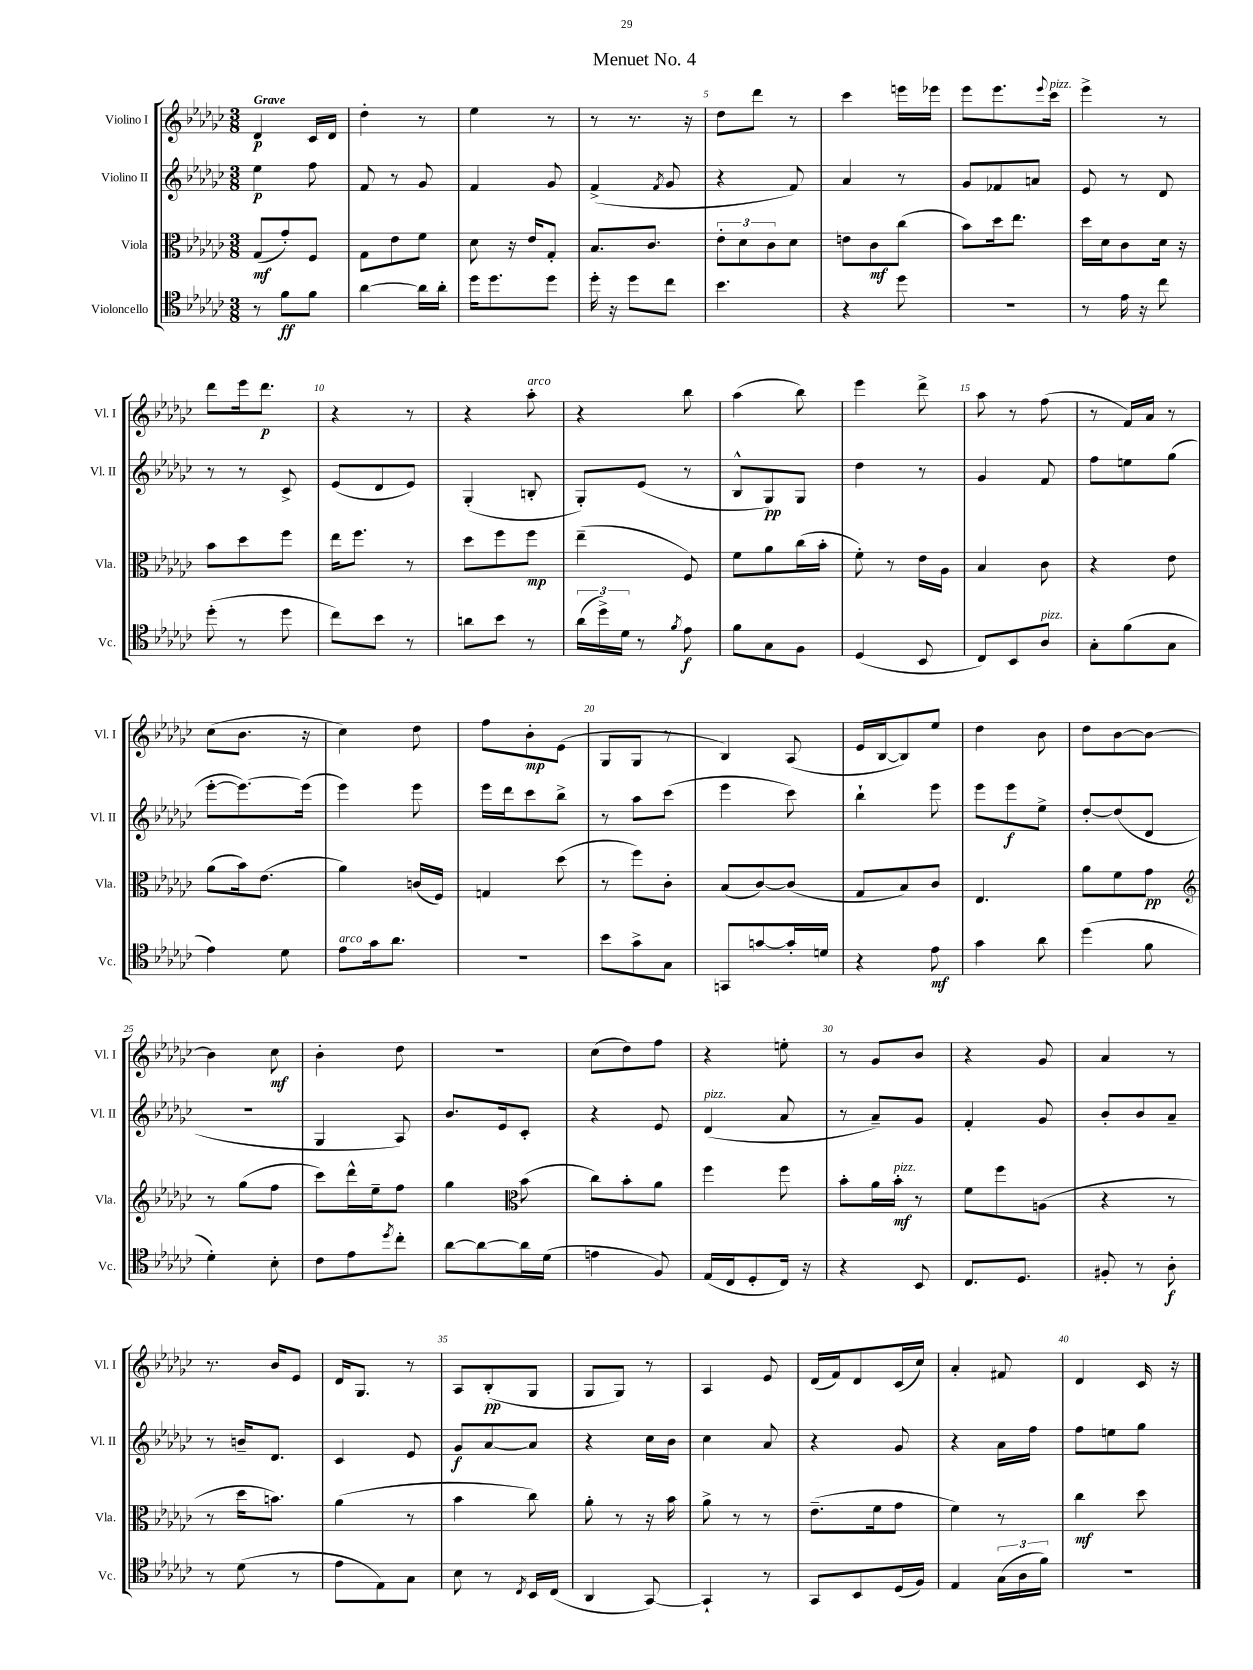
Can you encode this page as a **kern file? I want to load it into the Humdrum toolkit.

**kern	**kern	**kern	**kern
*staff4	*staff3	*staff2	*staff1
*clefC4	*clefC3	*clefG2	*clefG2
*k[b-e-a-d-g-c-]	*k[b-e-a-d-g-c-]	*k[b-e-a-d-g-c-]	*k[b-e-a-d-g-c-]
*M3/8	*M3/8	*M3/8	*M3/8
8r	(8G-	4ee-	4d-
8f	8g-')	.	.
8f	8F	8ff	16c-
.	.	.	16d-
=	=	=	=
[4a-	8G-	8f	4dd-'
.	8e-	8r	.
16a-]	8f	8g-	8r
16a-'	.	.	.
=	=	=	=
16dd-	8d-	4f	4ee-
8.dd-	.	.	.
.	16r	.	.
.	16e-	.	.
8dd-	8G-'	8g-	8r
=	=	=	=
16dd-'	8.B-	(4f^	8r
16r	.	.	.
8dd-	.	.	8.r
.	8.c-	.	.
.	.	8qf	.
8cc-	.	8g-	.
.	.	.	16r
=	=	=	=
4.b-	12e-'	4r	8dd-
.	12d-	.	.
.	.	.	8ddd-
.	12c-	.	.
.	8d-	8f)	8r
=	=	=	=
4r	8e	4a-	4ccc-
.	8c-	.	.
8dd-	(8cc-	8r	16eee
.	.	.	16eee-
=	=	=	=
4.r	8b-)	8g-	8eee-
.	16dd-	8f-	8.eee-
.	8.ee-	.	.
.	.	8a	.
.	.	.	8qqeee-
.	.	.	16ccc-
=	=	=	=
8r	16dd-	8e-	4eee-^
.	16d-	.	.
16e-	8c-	8r	.
16r	.	.	.
8cc-	16d-	8d-	8r
.	16r	.	.
=	=	=	=
(8dd-'	8b-	8r	8ddd-
8r	8dd-	8r	16eee-
.	.	.	8.ddd-
8dd-	8ff	8c-^	.
=	=	=	=
8cc-)	16ee-	(8e-	4r
.	8.ff	.	.
8b-	.	8d-	.
8r	8r	8e-)	8r
=	=	=	=
8a	8dd-	(4G-'	4r
8b-	8ff	.	.
8r	8ff	8B'	8aa-'
=	=	=	=
(24a-	(4ee-~	8G-')	4r
24dd-^)	.	.	.
24d-	.	.	.
8r	.	(8e-	.
8qf	.	.	.
8e-	8F)	8r	8bb-
=	=	=	=
8f	8f	8B-^^	(4aa-
8G-	8a-	8G-)	.
8F	(16cc-	8G-	8bb-)
.	16b-'	.	.
=	=	=	=
(4D-	8f')	4dd-	4eee-
.	8r	.	.
8BB-	16e-	8r	8ddd-^
.	16A-	.	.
=	=	=	=
8C-)	4B-	4g-	8aa-
8BB-	.	.	8r
8A-	8c-	8f	(8ff
=	=	=	=
8G-'	4r	8ff	8r
(8f	.	8ee	16f)
.	.	.	16a-
8G-	8e-	(8gg-	8r
=	=	=	=
4e-)	(8a-	[8eee-'	(8cc-
.	16b-)	8.eee-_)	8.b-
.	(8.e-	.	.
8d-	.	.	.
.	.	(16eee-]	16r
=	=	=	=
8e-	4a-)	4eee-)	4cc-)
16g-	.	.	.
8.a-	.	.	.
.	(16c	8eee-	8dd-
.	16F)	.	.
=	=	=	=
4.r	4G	16eee-	8ff
.	.	16ddd-	.
.	.	8ccc-	8b-'
.	(8dd-	8bb-^	(8e-
=	=	=	=
8b-	8r	8r	8G-
8g-^	8ff)	8aa-	8G-
8G-	8c-'	(8ccc-	8r
=	=	=	=
8GG	(8B-	4eee-	4B-)
[8g	[8c-)	.	.
16g']	(8c-]	8ccc-)	(8A-
16d	.	.	.
=	=	=	=
4r	8G-	4bb-`	16e-
.	.	.	[16B-
.	8B-)	.	8B-])
8e-	8c-	8eee-	8ee-
=	=	=	=
4g-	4.E-	8eee-	4dd-
.	.	8eee-	.
8a-	.	8ee-^	8b-
=	=	=	=
(4dd-	8a-	[8dd-'	8dd-
.	8f	(8dd-]	[8b-
8f	8g-	8d-	8b-_
=	=	=	=
*	*clefG2	*	*
4d-')	8r	4.r	4b-]
.	(8gg-	.	.
8B-'	8ff	.	8cc-
=	=	=	=
8c-	8ccc-)	4G-	4b-'
8e-	16ddd-^^	.	.
.	16ee-~	.	.
8qdd-	.	.	.
8cc-'	8ff	8A-)	8dd-
=	=	=	=
[8a-	4gg-	8.b-	4.r
8a-_	.	.	.
.	.	16e-	.
*	*clefC3	*	*
16a-]	(8b-	8c-'	.
(16d-	.	.	.
=	=	=	=
4e	8cc-)	4r	(8cc-
.	8b-'	.	8dd-)
8F)	8a-	8e-	8ff
=	=	=	=
(16E-	4ff	(4d-	4r
16C-	.	.	.
8D-'	.	.	.
16C-)	8ff	8a-	8ee'
16r	.	.	.
=	=	=	=
4r	8b-'	8r	8r
.	16a-	8a-~)	8g-
.	16b-'	.	.
8BB-	8r	8g-	8b-
=	=	=	=
8.C-	8f	4f'	4r
.	8ff	.	.
8.D-	.	.	.
.	(8A	8g-	8g-
=	=	=	=
8F#'	4r	8b-'	4a-
8r	.	8b-	.
8A-'	8r	8a-~	8r
=	=	=	=
8r	8r	8r	8.r
(8d-	16dd-	16b~	.
.	8.b)	8.d-	16b-
8r	.	.	8e-
=	=	=	=
8e-	(4a-	4c-	16d-
.	.	.	8.G-
8E-)	.	.	.
8G-	8r	8e-	8r
=	=	=	=
8B-	4b-	8g-	8A-
8r	.	[8a-	(8B-'
8qC-	.	.	.
16BB-	8cc-)	8a-]	8G-
(16C-	.	.	.
=	=	=	=
4AA-	8a-'	4r	8G-
.	8r	.	8G-)
[8GG-)	16r	16cc-	8r
.	16b-	16b-	.
=	=	=	=
4GG-`]	8a-^	4cc-	4A-
.	8r	.	.
8r	8r	8a-	8e-
=	=	=	=
8GG-	(8.e-~	4r	(16d-
.	.	.	16f)
8BB-	.	.	8d-
.	16f	.	.
(16D-	8g-	8g-	(16c-
16F)	.	.	16cc-)
=	=	=	=
4E-	4f)	4r	4a-'
(24G-	8r	16a-	8f#
24A-	.	.	.
.	.	16ff	.
24f)	.	.	.
=	=	=	=
4.r	4cc-	8ff	4d-
.	.	8ee	.
.	8dd-	8gg-	16c-
.	.	.	16r
==	==	==	==
*-	*-	*-	*-
